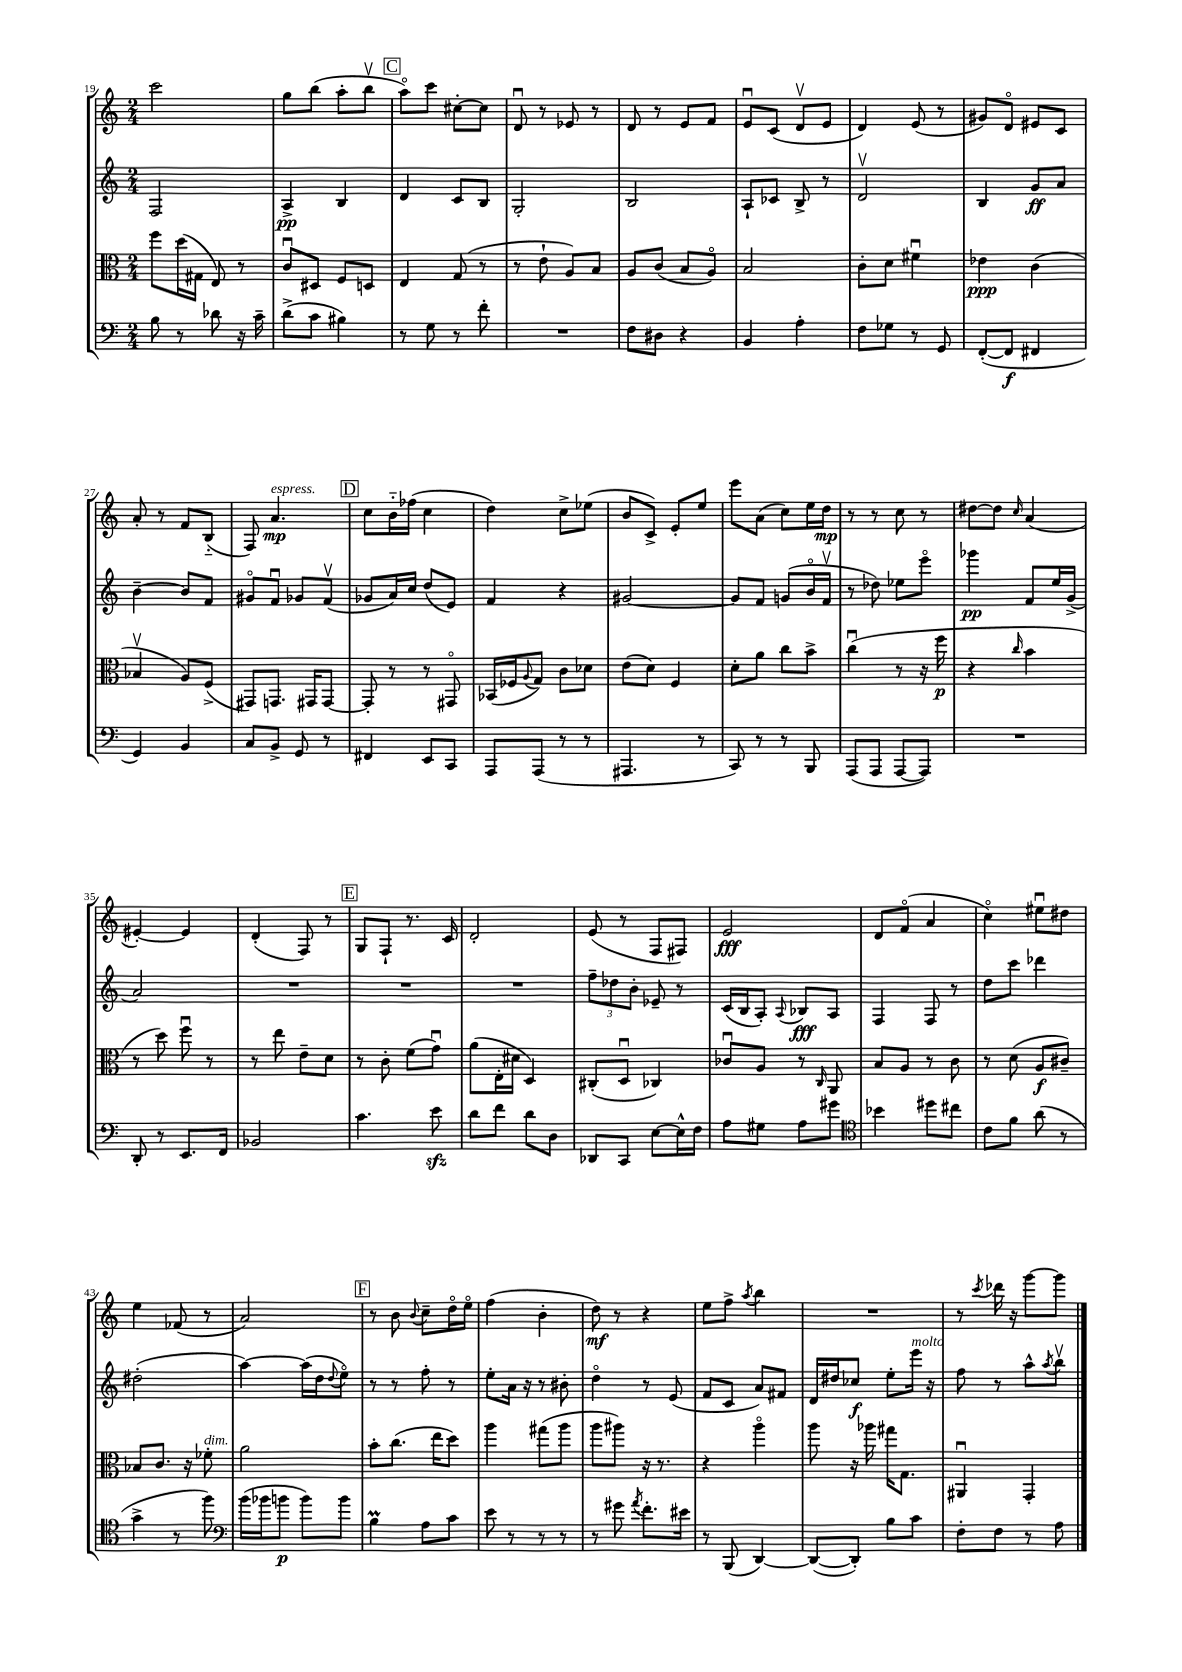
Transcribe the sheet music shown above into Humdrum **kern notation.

**kern	**kern	**kern	**kern
*staff4	*staff3	*staff2	*staff1
*clefF4	*clefC3	*clefG2	*clefG2
*k[]	*k[]	*k[]	*k[]
*M2/4	*M2/4	*M2/4	*M2/4
8B	8ff	2F	2ccc
8r	(16dd	.	.
.	16G#	.	.
8d-	8E)	.	.
16r	8r	.	.
16c~	.	.	.
=	=	=	=
(8d^	8cu	4A^	8gg
8c	8D#	.	(8bb
4B#)	8F	4B	8aa'
.	8D	.	8bbv
=	=	=	=
8r	4E	4d	8aao)
8G	.	.	8ccc
8r	(8G	8c	[8cc#'
8f'	8r	8B	8cc#]
=	=	=	=
2r	8r	2G'	8du
.	8e`	.	8r
.	8A)	.	8e-
.	8B	.	8r
=	=	=	=
8F	8A	2B	8d
8D#	(8c	.	8r
4r	8B	.	8e
.	8Ao)	.	8f
=	=	=	=
4BB	2B	8A`	8eu
.	.	8c-	(8c
4A'	.	8B^	8dv
.	.	8r	8e
=	=	=	=
8F	8c'	2dv	4d)
8G-	8d	.	.
8r	4f#u	.	(8e
8GG	.	.	8r
=	=	=	=
([8FF'	4e-	4B	8g#)
8FF]	.	.	8do
4FF#	(4c	8g	8e#
.	.	8a	8c
=	=	=	=
4GG)	4B-v	[4b~	8a'
.	.	.	8r
4BB	8A)	8b]	8f
.	(8F^	8f	(8B'~
=	=	=	=
8C	8GG#)	8g#o	8F)
8BB^	8.GG	8fu	4.a
8GG	.	8g-	.
.	16GG#	.	.
8r	[8GG#	(8fv	.
=	=	=	=
4FF#	8GG#']	8g-	8cc
.	8r	16a)	16b'~
.	.	16cc	(16ff-
8EE	8r	(8dd	4cc
8CC	8GG#o	8e)	.
=	=	=	=
8AAA	(16BB-	4f	4dd)
.	16F-	.	.
.	8qqA	.	.
(8AAA	8G)	.	.
8r	8c	4r	8cc^
8r	8d-	.	(8ee-
=	=	=	=
4.AAA#	(8e	[2g#	8b
.	8d)	.	8c^)
.	4F	.	8e'
8r	.	.	8ee
=	=	=	=
8CC)	8d'	8g#]	8eee
8r	8a	8f	(8a
8r	8cc	(8g	8cc)
8BBB	8b^	16bo	16ee
.	.	16fv	16dd
=	=	=	=
(8AAA	(4ccu	8r	8r
8AAA	.	8dd-)	8r
[8AAA	8r	8ee-	8cc
8AAA])	16r	8eeeo	8r
.	16ff	.	.
=	=	=	=
2r	4r	4ggg-	[8dd#
.	.	.	8dd#]
.	16qqcc	.	16qqcc
.	4b	8f	(4a
.	.	16ee	.
.	.	(16g^	.
=	=	=	=
8DD'	8r	2a)	[4e#')
8r	8dd)	.	.
8.EE	8ffu	.	4e#]
.	8r	.	.
16FF	.	.	.
=	=	=	=
2BB-	8r	2r	(4d'
.	8ee	.	.
.	8e~	.	8F)
.	8d	.	8r
=	=	=	=
4.c	8r	2r	8G
.	8c'	.	8F`
.	(8f	.	8.r
8e	8gu)	.	.
.	.	.	16c
=	=	=	=
8d	(8a	2r	2d'
8f	16E'	.	.
.	16d#	.	.
8d	4D)	.	.
8D	.	.	.
=	=	=	=
8DD-	(8C#'	12ff~	(8e
.	.	12dd-	.
8CC	8Du	.	8r
.	.	12b'	.
[8E	4C-)	8e-~	8F
16E^^]	.	8r	8F#)
16F	.	.	.
=	=	=	=
8A	8c-u	(16c	2e
.	.	16B	.
8G#	8A	8A')	.
.	.	8qqA	.
8A	8r	8B-	.
.	16qqC	.	.
8g#	8AA	8A	.
=	=	=	=
*clefC4	*	*	*
4b-	8B	4F	8d
.	8A	.	(8fo
8dd#	8r	8F	4a
8cc#	8c	8r	.
=	=	=	=
8c	8r	8dd	4cco)
8f	(8d	8ccc	.
(8a	8A	4ddd-	8ee#u
8r	8c#~)	.	8dd#
=	=	=	=
4g^	8B-	(2dd#'	4ee
.	8.c	.	.
8r	.	.	(8f-
.	16r	.	.
8ff)	8f-'	.	8r
=	=	=	=
*clefF4	*	*	*
(16b	2a	[4aa)	2a)
16b-	.	.	.
8b	.	.	.
8b)	.	(16aa]	.
.	.	16dd	.
.	.	8qqdd	.
8b	.	8eeo)	.
=	=	=	=
4B	8b'	8r	8r
.	(8.cc	8r	8b
.	.	.	8qqb
8A	.	8ff'	8cc~
.	16ee	.	.
8c	8dd)	8r	16ddo
.	.	.	16eeo
=	=	=	=
8e	4aa	8ee'	(4ff
8r	.	16a	.
.	.	16r	.
8r	(8gg#	8r	4b'
8r	8aa	8b#'	.
=	=	=	=
8r	8aa	4ddo	8dd)
8g#	8aa#)	.	8r
8qa	.	.	.
8.f'	16r	8r	4r
.	8.r	.	.
.	.	(8e	.
16e#	.	.	.
=	=	=	=
8r	4r	8f	8ee
(8BBB	.	8c	8ff^
.	.	.	8qaa
[4DD)	4aao	8a)	4bb
.	.	8f#	.
=	=	=	=
(8DD_	8aa	16d	2r
.	.	16dd#	.
8DD'])	16r	8cc-	.
.	16aa-	.	.
8B	16gg#	8ee'	.
.	8.G	.	.
8c	.	16eee	.
.	.	16r	.
=	=	=	=
8F'	4AA#u	8ff	8r
.	.	.	8qccc
8F	.	8r	16ddd-
.	.	.	16r
8r	4GG'	8aa^^	[8ggg
.	.	8qaa	.
8A	.	8bbv	8ggg]
==	==	==	==
*-	*-	*-	*-
